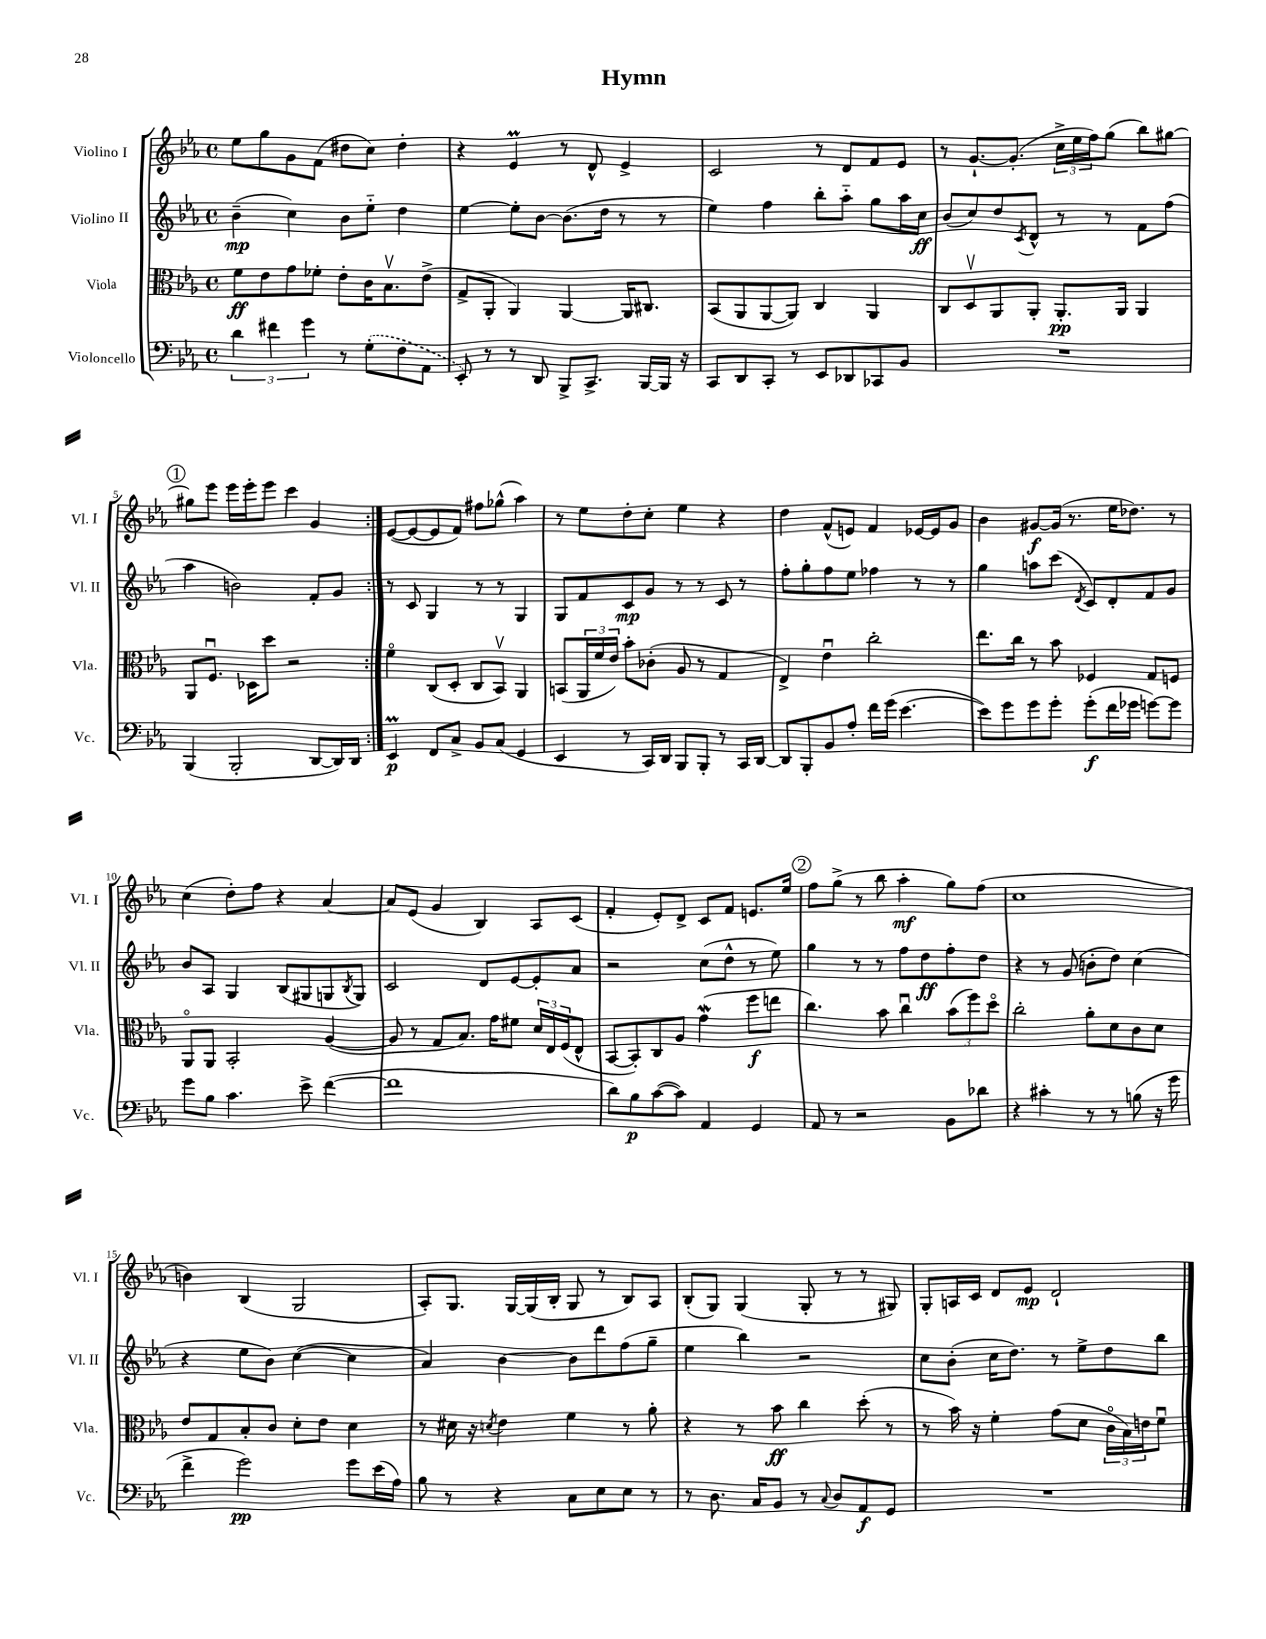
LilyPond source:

\header { title = "Hymn" }
<<
\new StaffGroup <<
\new Staff = "s0" \with { instrumentName = "Violino I" shortInstrumentName = "Vl. I" } {
    \clef treble \key ees \major \defaultTimeSignature \time 4/4
    \repeat volta 2 { ees''8 g''8 g'8 f'8( dis''8 c''8) dis''4-. |
    r4 ees'4\prall r8 d'8-^ ees'4-> |
    c'2 r8 d'8 f'8 ees'8 |
    r8 g'8.~-! g'8.-.( \tuplet 3/2 { c''16-> ees''16 f''16) } g''8( bes''8) gis''8~ |
    \mark \markup { \circle "1" } gis''8 ees'''8 ees'''16 ees'''16-. ees'''8 c'''4 g'4 | }
    ees'8~( ees'8~ ees'8 f'8) fis''8 ges''8-^( aes''4) |
    r8 ees''8 d''8-. c''8-. ees''4 r4 |
    d''4 f'8-^( e'8) f'4 ees'16~ ees'16 g'8 |
    bes'4 gis'8~\f gis'16( r8. ees''16 des''8.) r8 |
    c''4( d''8-.) f''8 r4 aes'4~ |
    aes'8 ees'8( g'4 bes4) aes8 c'8( |
    f'4-. ees'8-.) d'8-> c'8 f'8 e'8. ees''16 |
    \mark \markup { \circle "2" } f''8 g''8->( r8 bes''8 aes''4-.\mf g''8) f''8( |
    c''1 |
    b'4) bes4( g2 |
    aes8-.) g8. g16~ g16( bes16-. g8 r8 bes8) aes8 |
    bes8-.( g8) g4( g8-. r8 r8 gis8) |
    g8-. a16 c'16 d'8 ees'8\mp d'2-! \bar "|." |
}
\new Staff = "s1" \with { instrumentName = "Violino II" shortInstrumentName = "Vl. II" } {
    \clef treble \key ees \major \defaultTimeSignature \time 4/4
    \repeat volta 2 { bes'4--\mp( c''4) bes'8 ees''8-_ d''4 |
    ees''4~ ees''8-. bes'8~ bes'8.( d''16 r8 r8 |
    ees''4) f''4 bes''8-. aes''8-_ g''8 aes''16 c''16\ff |
    bes'8( c''8) d''8 \acciaccatura { c'8 } d'8-^ r8 r8 f'8 f''8( |
    \mark \markup { \circle "1" } aes''4 b'2) f'8-. g'8 | }
    r8 c'8 g4 r8 r8 g4 |
    g8 f'8 c'8\mp g'8 r8 r8 c'8 r8 |
    f''8-. g''8-. f''8 ees''8 fes''4 r8 r8 |
    g''4 a''8 c'''8( \acciaccatura { d'8 } c'8) d'8-. f'8 g'8 |
    bes'8 aes8 g4 bes8( gis8 g8 \acciaccatura { bes8 } g8) |
    c'2 d'8 ees'8~ ees'8-. aes'8 |
    r2 c''8( d''8-^ r8 ees''8) |
    \mark \markup { \circle "2" } g''4 r8 r8 f''8 d''8\ff f''8-. d''8 |
    r4 r8 g'8( b'8-. d''8) c''4( |
    r4 ees''8 bes'8) c''4~( c''4 |
    aes'4) bes'4~ bes'8 d'''8 f''8( g''8-- |
    ees''4 bes''4) r2 |
    c''8 bes'8-.( c''16 d''8.) r8 ees''8-> d''8 bes''8 \bar "|." |
}
\new Staff = "s2" \with { instrumentName = "Viola" shortInstrumentName = "Vla." } {
    \clef alto \key ees \major \defaultTimeSignature \time 4/4
    \repeat volta 2 { f'8\ff ees'8 g'8 fes'8-. ees'8-. c'16 bes8.\upbow ees'8->( |
    g8-> aes,8-. aes,4) aes,4~ aes,16 cis8. |
    bes,8( aes,8 aes,8~ aes,8) c4 aes,4 |
    c8 d8\upbow aes,8 aes,8-. aes,8.-.\pp aes,16 aes,4 |
    \mark \markup { \circle "1" } aes,8 f8.\downbow des16 d''8 r2 | }
    f'4\flageolet c8( d8-. c8 bes,8\upbow) aes,4 |
    b,8( \tuplet 3/2 { aes,16 f'16 ees'16) } bes'8-. ces'8-.( aes8 r8 g4 |
    ees4->) ees'4\downbow c''2-. |
    ees''8. c''16 r8 bes'8 fes4 g8 f8 |
    aes,8\flageolet aes,8 bes,2-. aes4~( |
    aes8 r8 g8 bes8.) g'16 fis'8 \tuplet 3/2 { d'16 ees16 f16( } ees8-^ |
    bes,8~ bes,8-.) c8 aes8 g'4\mordent( f''8\f e''8 |
    \mark \markup { \circle "2" } c''4.) bes'8 c''4\downbow \tuplet 3/2 { bes'8( f''8) d''8\flageolet } |
    c''2-. aes'8-. d'8 c'8 d'8 |
    ees'8 g8 bes8-. c'8 d'8-. ees'8 d'4 |
    r8 dis'16 r16 \acciaccatura { d'8 } ees'4 f'4 r8 aes'8-. |
    r4 r8 bes'8\ff c''4 d''8-.( r8 |
    r8 bes'16) r16 f'4-. g'8( d'8 \tuplet 3/2 { c'16\flageolet bes16) e'16 } f'8\downbow \bar "|." |
}
\new Staff = "s3" \with { instrumentName = "Violoncello" shortInstrumentName = "Vc." } {
    \clef bass \key ees \major \defaultTimeSignature \time 4/4
    \repeat volta 2 { \tuplet 3/2 { d'4 fis'4 g'4 } r8 \once \slurDashed g8-.( f8 aes,8 |
    ees,8-.) r8 r8 d,8 bes,,8-> c,8.-> bes,,16~ bes,,16 r16 |
    c,8 d,8 c,8-. r8 ees,8 des,8 ces,8 bes,8 |
    R1 |
    \mark \markup { \circle "1" } bes,,4( bes,,2-. d,8~ d,16) d,16 | }
    ees,4\prall\p f,8 c8-> bes,8 c8( g,4 |
    ees,4 r8 c,16) d,16 bes,,8 bes,,8-. r8 c,16 d,16~ |
    d,8 bes,,8-. bes,8 aes8-. f'16 g'16( ees'4.~ |
    ees'8) g'8 g'8 g'8-. g'8-.\f( f'16 ges'16 g'8~) g'8 |
    g'8 bes8 c'4. ees'8-> f'4~( |
    f'1 |
    d'8) bes8\p c'8~( c'8) aes,4 g,4 |
    \mark \markup { \circle "2" } aes,8 r8 r2 bes,8 des'8 |
    r4 cis'4-. r8 r8 b8( r16 g'16 |
    f'4-> g'2\pp) g'8 ees'16( aes16) |
    bes8 r8 r4 c8 ees8 ees8 r8 |
    r8 d8. c16 bes,8 r8 \appoggiatura { c8 } d8 aes,8\f g,8 |
    R1 \bar "|." |
}
>>
>>
